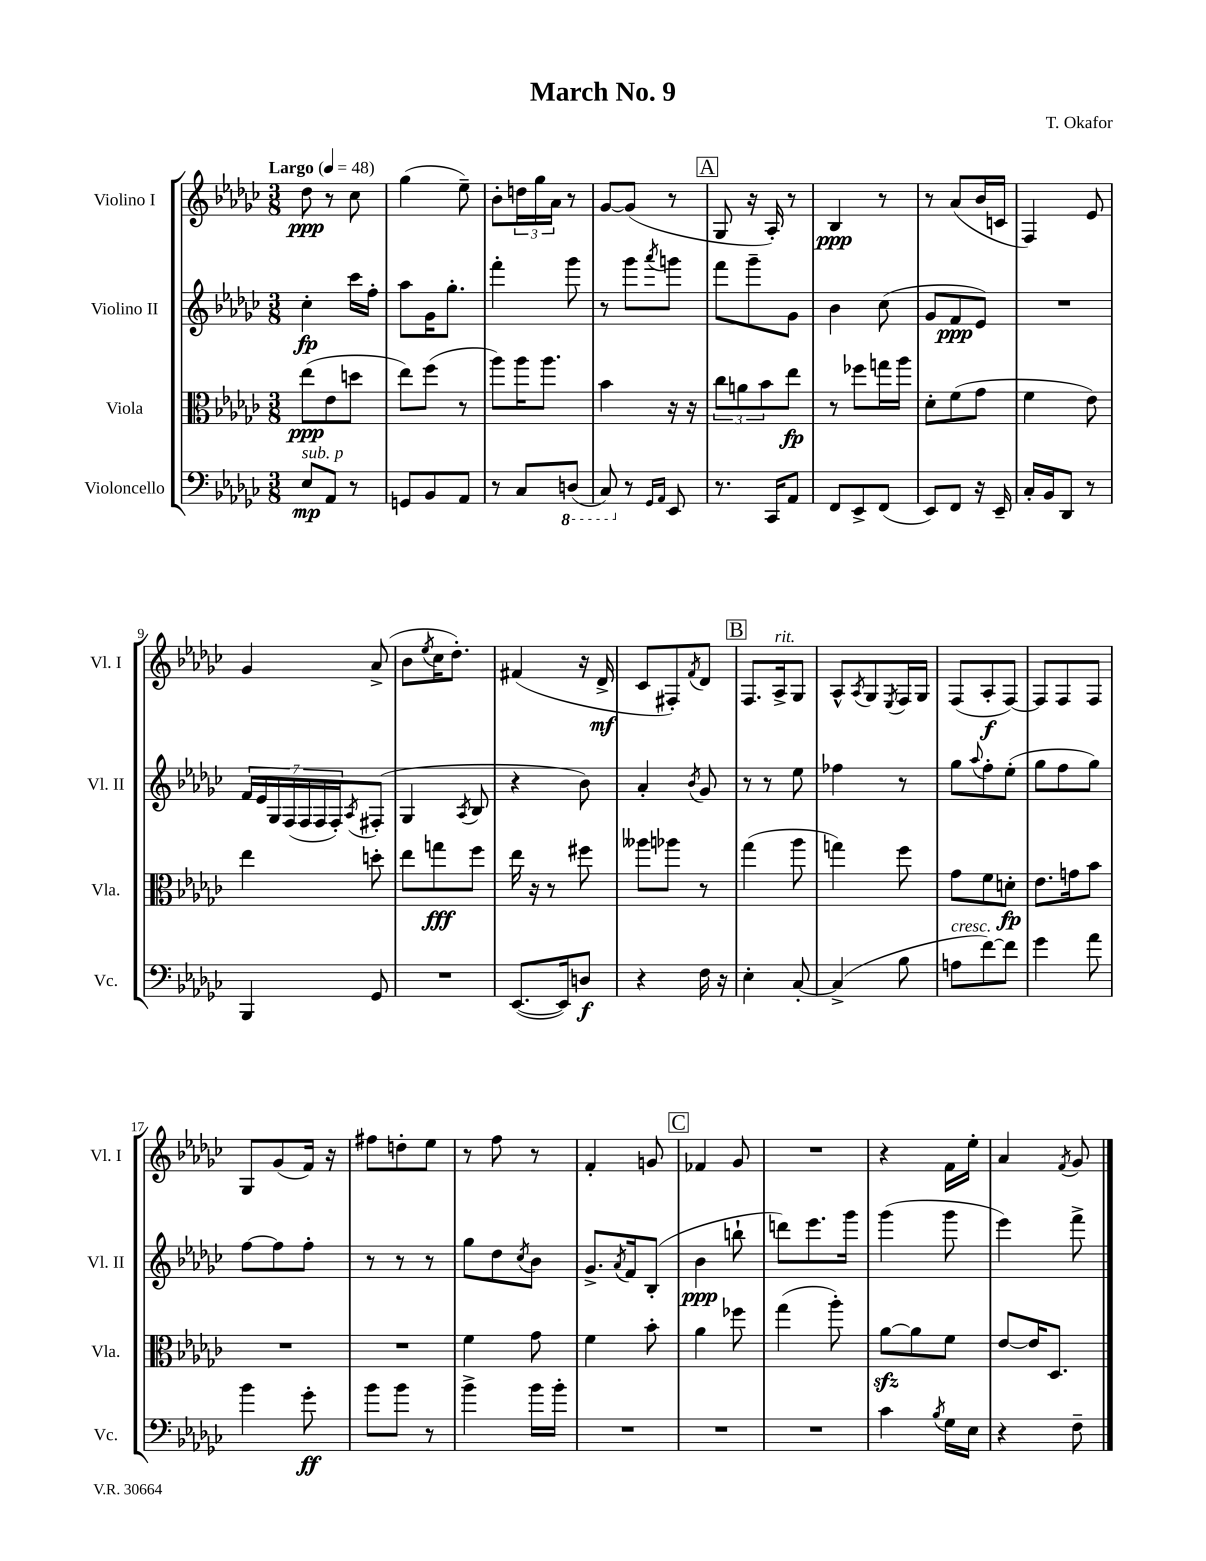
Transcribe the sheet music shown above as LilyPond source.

\header { title = "March No. 9" composer = "T. Okafor" }
<<
\new StaffGroup <<
\new Staff = "s0" \with { instrumentName = "Violino I" shortInstrumentName = "Vl. I" } {
    \clef treble \key ges \major \numericTimeSignature \time 3/8 \tempo "Largo" 4 = 48
    des''8\ppp r8 ces''8 |
    ges''4( ees''8--) |
    bes'8-. \tuplet 3/2 { d''16 ges''16 aes'16 } r8 |
    ges'8~ ges'8( r8 |
    \mark \markup { \box "A" } ges8 r16 aes16-.) r8 |
    bes4\ppp r8 |
    r8 aes'8( bes'16 c'16 |
    f4) ees'8 |
    ges'4 aes'8->( |
    bes'8 \acciaccatura { ees''8 } ces''16 des''8.-.) |
    fis'4( r16 des'16->\mf |
    ces'8 fis8-.) \acciaccatura { f'8 } des'8 |
    \mark \markup { \box "B" } f8. aes16->^\markup { \italic "rit." } ges8 |
    aes8-^ \acciaccatura { aes8 } ges8 \acciaccatura { ees8 } f16 ges16 |
    f8( aes8-.\f f8~) |
    f8 f8 f8 |
    ges8 ges'8( f'16) r16 |
    fis''8 d''8-. ees''8 |
    r8 f''8 r8 |
    f'4-. g'8 |
    \mark \markup { \box "C" } fes'4 ges'8 |
    R4. |
    r4 f'16 ees''16-. |
    aes'4 \acciaccatura { f'8 } ges'8 \bar "|." |
}
\new Staff = "s1" \with { instrumentName = "Violino II" shortInstrumentName = "Vl. II" } {
    \clef treble \key ges \major \numericTimeSignature \time 3/8
    ces''4-.\fp ces'''16 f''16-. |
    aes''8 ges'16 ges''8.-. |
    f'''4-. ges'''8 |
    r8 ges'''8 \acciaccatura { aes'''8 } g'''8 |
    \mark \markup { \box "A" } f'''8 ges'''8-- ges'8 |
    bes'4 ces''8( |
    ges'8 f'8\ppp ees'8) |
    R4. |
    \tuplet 7/4 { f'16 ees'16 ges16 f16( f16 f16 f16-.) } \acciaccatura { aes8 } fis8-.( |
    ges4 \acciaccatura { aes8 } bes8 |
    r4 bes'8) |
    aes'4-. \acciaccatura { bes'8 } ges'8 |
    \mark \markup { \box "B" } r8 r8 ees''8 |
    fes''4 r8 |
    ges''8 \appoggiatura { aes''8 } f''8-. ees''8-.( |
    ges''8 f''8 ges''8) |
    f''8~ f''8 f''8-. |
    r8 r8 r8 |
    ges''8 des''8 \acciaccatura { ces''8 } bes'8 |
    ges'8.-> \acciaccatura { aes'8 } f'16 bes8-.( |
    \mark \markup { \box "C" } bes'4\ppp b''8-! |
    d'''8) ees'''8. ges'''16 |
    ges'''4( ges'''8 |
    ees'''4) f'''8-> \bar "|." |
}
\new Staff = "s2" \with { instrumentName = "Viola" shortInstrumentName = "Vla." } {
    \clef alto \key ges \major \numericTimeSignature \time 3/8
    ees''8\ppp( ees'8 d''8 |
    ees''8) f''8( r8 |
    aes''8) aes''16 aes''8. |
    bes'4 r16 r16 |
    \mark \markup { \box "A" } \tuplet 3/2 { ces''8 a'8 bes'8 } ees''8\fp |
    r8 fes''8 g''16 aes''16 |
    des'8-. f'8( ges'8 |
    f'4 ees'8) |
    ees''4 d''8-. |
    ees''8 g''8\fff f''8 |
    ees''16 r16 r8 fis''8 |
    aeses''8 aes''8 r8 |
    \mark \markup { \box "B" } ges''4( aes''8 |
    g''4) f''8 |
    ges'8 f'8 d'8-.\fp |
    ees'8. g'16 bes'8 |
    R4. |
    R4. |
    f'4 ges'8 |
    f'4 bes'8-. |
    \mark \markup { \box "C" } aes'4 fes''8 |
    ges''4( aes''8-.) |
    aes'8~\sfz aes'8 f'8 |
    ees'8~ ees'16 des8. \bar "|." |
}
\new Staff = "s3" \with { instrumentName = "Violoncello" shortInstrumentName = "Vc." } {
    \clef bass \key ges \major \numericTimeSignature \time 3/8
    ees8\mp^\markup { \italic "sub. p" } aes,8 r8 |
    g,8 bes,8 aes,8 |
    r8 ces8 \ottava #-1 d,8( |
    ces,8) \ottava #0 r8 \grace { ges,16 aes,16 } ees,8 |
    \mark \markup { \box "A" } r8. ces,16 aes,8 |
    f,8 ees,8-> f,8( |
    ees,8) f,8 r16 ees,16-- |
    ces16-. bes,16 des,8 r8 |
    bes,,4 ges,8 |
    R4. |
    ees,8.~( ees,16) d8\f |
    r4 f16 r16 |
    \mark \markup { \box "B" } ees4-. ces8~-. |
    ces4->( bes8 |
    a8^\markup { \italic "cresc." } f'8~) f'8 |
    ges'4 aes'8 |
    bes'4 ges'8-.\ff |
    bes'8 bes'8 r8 |
    bes'4-> bes'16 bes'16-. |
    R4. |
    \mark \markup { \box "C" } R4. |
    R4. |
    ces'4 \acciaccatura { bes8 } ges16 ees16 |
    r4 f8-- \bar "|." |
}
>>
>>
